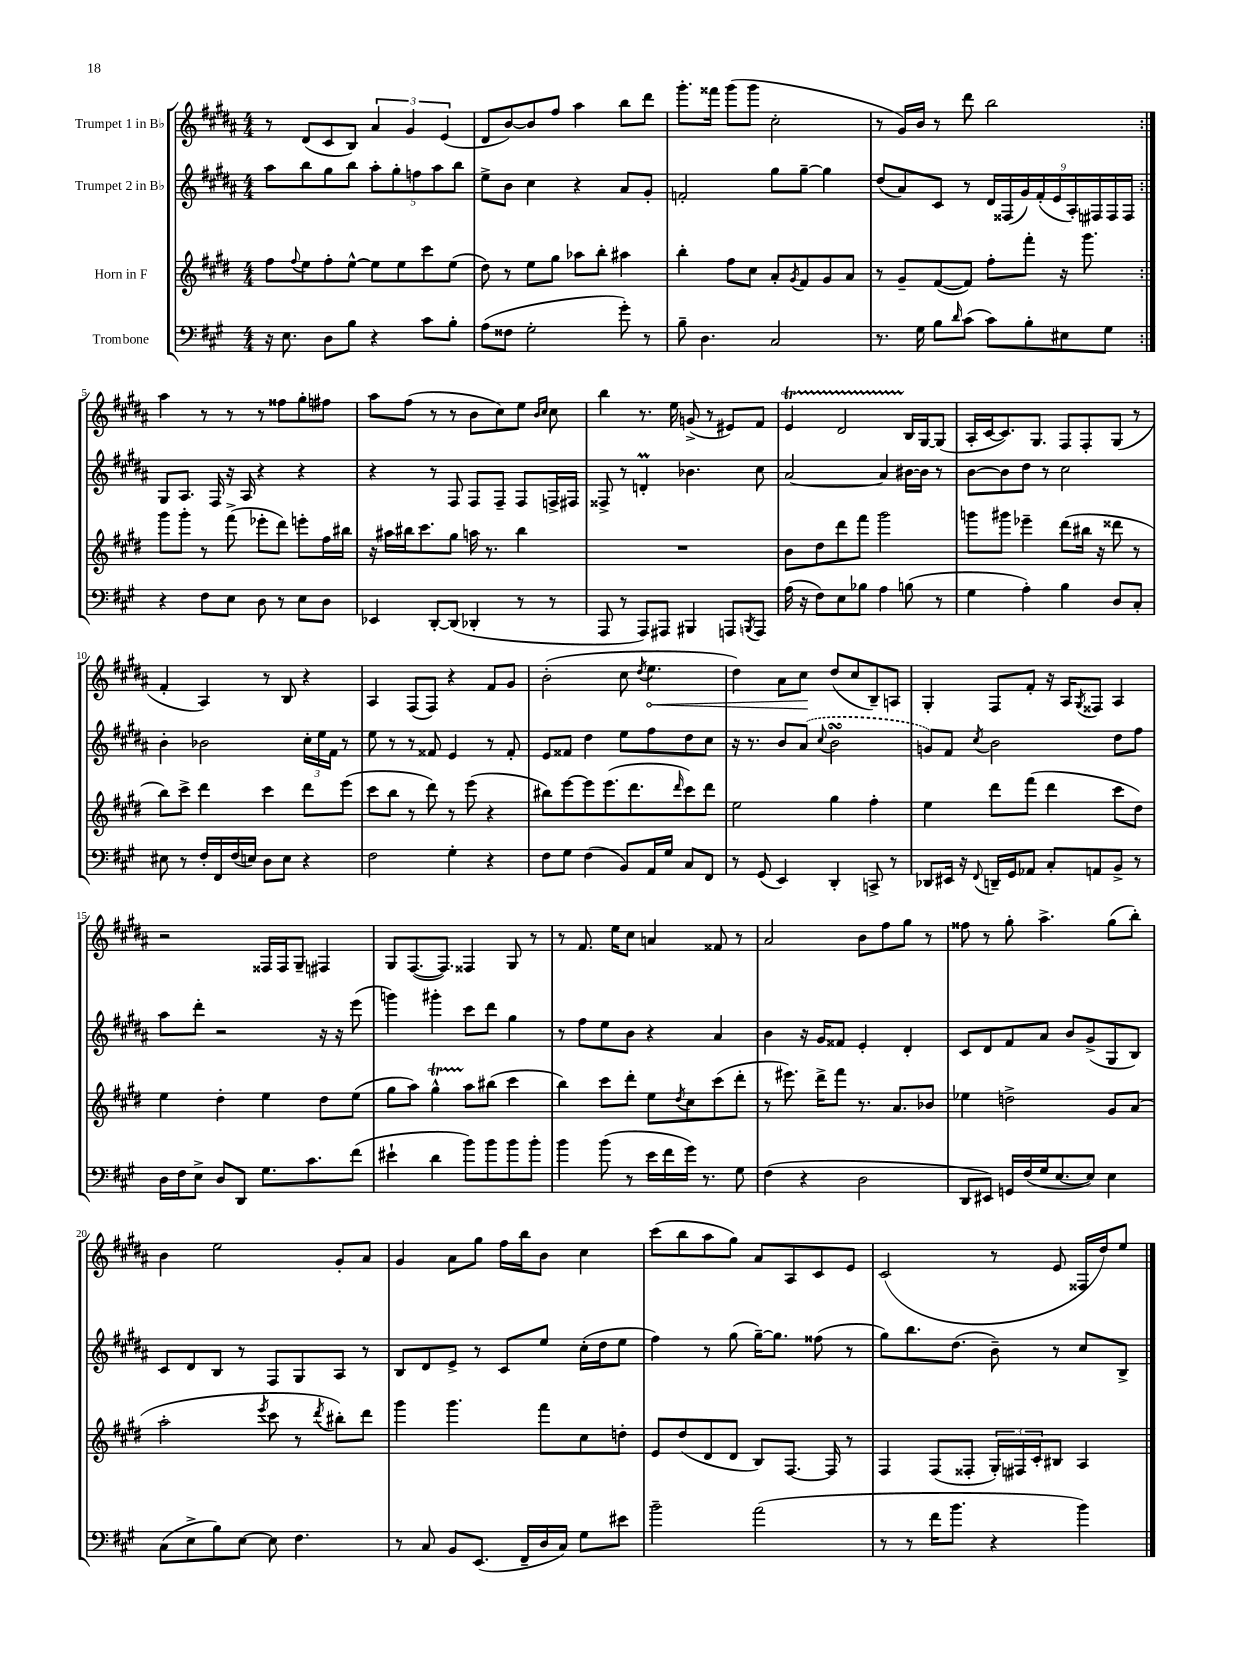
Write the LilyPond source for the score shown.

<<
\new StaffGroup <<
\new Staff = "s0" \with { instrumentName = "Trumpet 1 in Bb" } {
    \clef treble \key b \major \numericTimeSignature \time 4/4
    \repeat volta 2 { r8 dis'8( cis'8 b8) \tuplet 3/2 { ais'4 gis'4 e'4( } |
    dis'8 b'8~) b'8 fis''8 ais''4 b''8 dis'''8 |
    gis'''8.-. fisis'''16 gis'''8( gis'''8 cis''2-. |
    r8 gis'16) b'16 r8 dis'''8 b''2 | }
    ais''4 r8 r8 r8 fisis''8 gis''8-. fis''8 |
    ais''8 fis''8( r8 r8 b'8 cis''8) e''8 \grace { b'16 cis''16 } cis''8 |
    b''4 r8. e''16 g'8->( r8 eis'8) fis'8 |
    e'4\startTrillSpan dis'2 b16\stopTrillSpan gis16~ gis8( |
    ais16-. cis'16~ cis'8.) gis8. fis8 fis8-. gis8( r8 |
    fis'4-. ais4) r8 b8 r4 |
    ais4 fis8( fis8) r4 fis'8 gis'8 |
    b'2-.( cis''8 \acciaccatura { dis''8 } \once \override Hairpin.circled-tip = ##t e''4.\< |
    dis''4) ais'8 cis''8\! dis''8( cis''8 b8--) a8 |
    gis4-. fis8 fis'8-. r16 ais16 \acciaccatura { gis8 } fisis8 ais4 |
    r2 fisis16 fisis16 gis8-- fis4 |
    gis8 fis8.~( fis8.) fisis4 gis8 r8 |
    r8 fis'8. e''16 cis''8 a'4 fisis'8 r8 |
    ais'2 b'8 fis''8 gis''8 r8 |
    fisis''8 r8 gis''8-. ais''4.-> gis''8( b''8-.) |
    b'4 e''2 gis'8-. ais'8 |
    gis'4 ais'8 gis''8 fis''16 b''16 b'8 cis''4 |
    cis'''8( b''8 ais''8 gis''8) ais'8 ais8 cis'8 e'8 |
    cis'2( r8 e'8 fisis16 dis''16) e''8 \bar "|." |
}
\new Staff = "s1" \with { instrumentName = "Trumpet 2 in Bb" } {
    \clef treble \key b \major \numericTimeSignature \time 4/4
    \repeat volta 2 { ais''8 b''8 gis''8 b''8 \tuplet 5/4 { ais''8-. gis''8-. f''8 ais''8 b''8 } |
    e''8-> b'8 cis''4 r4 ais'8 gis'8-. |
    f'2-. gis''8 gis''8~-- gis''4 |
    dis''8( ais'8) cis'8 r8 \tuplet 9/8 { dis'16 fisis16( gis'16) fis'16-.( e'16 ais16-.) fis16 fis16 fis16 } | }
    gis8 ais8. fis16 r16 ais16 r4 r4 |
    r4 r8 fis8 fis8 fis8-- fis8 f16-> fis16 |
    fisis8-> r8 d'4-.\prall bes'4. cis''8 |
    ais'2~ ais'4 bis'16~ bis'16 r8 |
    b'8~ b'8 dis''8 r8 cis''2 |
    b'4-. bes'2 \tuplet 3/2 { cis''16-. e''16 fis'16 } r8 |
    e''8 r8 r8 fisis'8 e'4 r8 fisis'8-. |
    e'8 fisis'8 dis''4 e''8 fis''8 dis''8 cis''8 |
    r16 r8. b'8 \once \slurDashed ais'8( \appoggiatura { cis''8 } b'2\turn |
    g'8) fis'8 \acciaccatura { cis''8 } b'2 dis''8 fis''8 |
    ais''8 dis'''8-. r2 r16 r16 e'''8( |
    g'''4) gis'''4-. cis'''8 dis'''8 gis''4 |
    r8 fis''8 e''8 b'8 r4 ais'4 |
    b'4 r16 gis'16 fisis'8 e'4-. dis'4-. |
    cis'8 dis'8 fis'8 ais'8 b'8 gis'8->( gis8 b8) |
    cis'8 dis'8 b8 r8 fis8 gis8 ais8 r8 |
    b8 dis'8 e'8-> r8 cis'8 e''8 cis''16-.( dis''16 e''8 |
    fis''4) r8 gis''8( gis''16~--) gis''8. fisis''8( r8 |
    gis''8) b''8. dis''8.( b'8--) r8 cis''8 b8-> \bar "|." |
}
\new Staff = "s2" \with { instrumentName = "Horn in F" } {
    \clef treble \key e \major \numericTimeSignature \time 4/4
    \repeat volta 2 { fis''8 \appoggiatura { fis''8 } e''8 fis''8-. e''8~-^ e''8 e''8 cis'''8 e''8( |
    dis''8) r8 e''8 gis''8 aes''8 b''8-. ais''4 |
    b''4-. fis''8 cis''8 a'8-. \acciaccatura { gis'8 } fis'8 gis'8 a'8 |
    r8 gis'8-- fis'8~( fis'8) fis''8-. fis'''8-. r16 gis'''8. | }
    gis'''8 gis'''8-. r8 fis'''8->( ees'''8-. dis'''8) e'''8-. fis''16 bis''16 |
    r16 ais''16 bis''16 cis'''8. gis''8 a''16 r8. bis''4 |
    R1 |
    b'8 dis''8 dis'''8 fis'''8 gis'''2 |
    g'''8 gis'''8 ees'''4-- dis'''8( bis''16 r16 disis'''8 r8 |
    b''8) cis'''8-> dis'''4 cis'''4 dis'''8 e'''8( |
    cis'''8 b''8 r8 dis'''8) r8 e'''8( r4 |
    bis''8) e'''8~ e'''8 e'''8.( dis'''8. \grace { dis'''16 } cis'''8) dis'''8 |
    e''2 gis''4 fis''4-. |
    e''4 dis'''8 fis'''8( dis'''4 cis'''8 dis''8) |
    e''4 dis''4-. e''4 dis''8 e''8( |
    gis''8 a''8) gis''4-^\startTrillSpan a''8\stopTrillSpan bis''8( cis'''4 |
    b''4) cis'''8 dis'''8-. e''8 \acciaccatura { dis''8 } cis''8 cis'''8( dis'''8-. |
    r8 eis'''8.) dis'''16-> fis'''8 r8. a'8. bes'8 |
    ees''4 d''2-> gis'8 a'8( |
    a''2-. \acciaccatura { e'''8 } cis'''8 r8 \acciaccatura { dis'''8 } bis''8-.) dis'''8 |
    gis'''4 gis'''4. fis'''8 cis''8 d''8-. |
    e'8 dis''8( dis'8 dis'8 b8) fis8.~ fis16 r8 |
    fis4 fis8( fisis8-. \tuplet 3/2 { gis16-.) fis16 cis'16-. } bis8 a4 \bar "|." |
}
\new Staff = "s3" \with { instrumentName = "Trombone" } {
    \clef bass \key a \major \numericTimeSignature \time 4/4
    \repeat volta 2 { r16 e8. d8 b8 r4 cis'8 b8-. |
    a8( fisis8 gis2-. gis'8-.) r8 |
    b8-- d4. cis2 |
    r8. gis16 b8 \grace { d'16 } cis'8( cis'8) b8-. eis8 gis8 | }
    r4 fis8 e8 d8 r8 e8 d8 |
    ees,4 d,8~-. d,8( des,4-. r8 r8 |
    a,,8 r8 a,,8) ais,,8 bis,,4 a,,8 \acciaccatura { b,,8 } a,,8 |
    a16( r16 fis8) e8 bes8 a4 b8( r8 |
    gis4 a4-.) b4 d8 cis8-. |
    eis8 r8 fis16-. fis,16 fis16( e16) d8 e8 r4 |
    fis2 gis4-. r4 |
    fis8 gis8 fis4( b,8) a,16 gis16 cis8 fis,8 |
    r8 gis,8( e,4) d,4-. c,8-> r8 |
    des,8 eis,16 r16 \appoggiatura { fis,8 } d,16-- gis,16 aes,8 cis8-. a,8 b,8-> r8 |
    d16 fis16 e8-> d8 d,8 gis8. cis'8. fis'8( |
    eis'4-! d'4 b'8) b'8 b'8 b'8-. |
    b'4 b'8( r8 e'16 fis'16 gis'16) r8. gis8 |
    fis4( r4 d2 |
    d,8 eis,8) g,16 fis16( gis16 e8.~ e8) e4 |
    cis8( e8-> b8) e8~ e8 fis4. |
    r8 cis8 b,8 e,8.( fis,16-- d16 cis16) gis8 eis'8 |
    b'2-- a'2( |
    r8 r8 fis'16 b'8. r4 b'4) \bar "|." |
}
>>
>>
